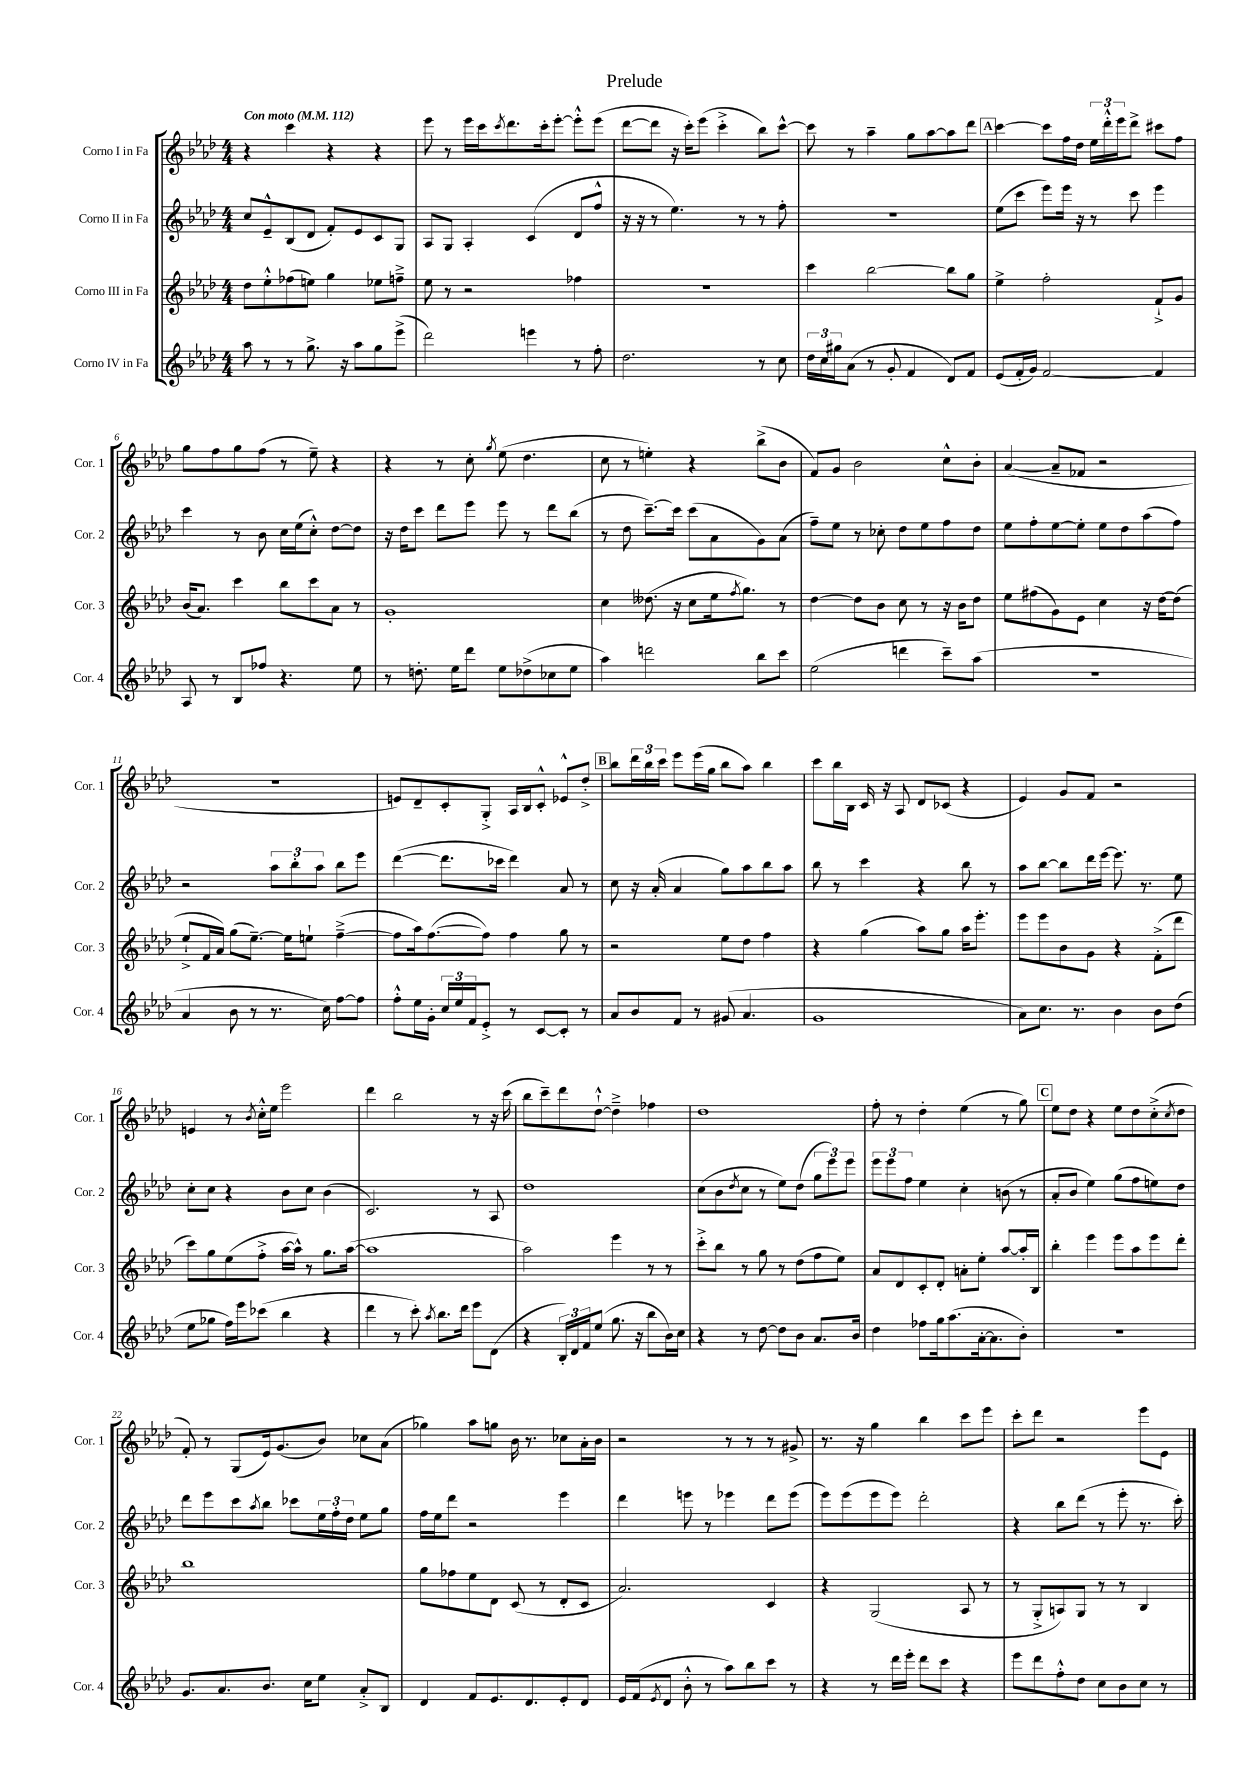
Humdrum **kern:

**kern	**kern	**kern	**kern
*staff4	*staff3	*staff2	*staff1
*clefG2	*clefG2	*clefG2	*clefG2
*k[b-e-a-d-]	*k[b-e-a-d-]	*k[b-e-a-d-]	*k[b-e-a-d-]
*M4/4	*M4/4	*M4/4	*M4/4
*MM112	*MM112	*MM112	*MM112
8aa-	8dd-	8cc	4r
8r	8ee-'^^	8e-~^^	.
8r	(8ff-	(8B-	4ccc
8.gg^	8ee)	8d-	.
.	4gg	8f')	4r
16r	.	.	.
8aa-	.	8e-	.
8gg	8ee-	8c	4r
(8eee-^	8ff~^	8G	.
=	=	=	=
2ddd-)	8ee-	8A-	8eee-
.	8r	8G	8r
.	2r	4A-'	16eee-
.	.	.	16ccc
.	.	.	8qccc
.	.	.	8.ddd-
4eee	.	(4c	.
.	.	.	16ccc'
.	.	.	[8eee-'
8r	4ff-	8d-	8eee-'^^]
8ff'	.	8ff^^	(8eee-
=	=	=	=
2.dd-	1r	16r	[8ddd-
.	.	16r	.
.	.	8r	8ddd-]
.	.	4.ee-)	16r
.	.	.	16ccc')
.	.	.	(8eee-
.	.	.	4ccc'^
.	.	8r	.
8r	.	8r	8bb-)
8cc	.	8ff'	[8ccc^^
=	=	=	=
24dd-	4ccc	1r	8ccc]
24cc	.	.	.
24gg#	.	.	.
(8a-	.	.	8r
8r	[2bb-	.	4aa-~
8g'	.	.	.
4f	.	.	8gg
.	.	.	[8aa-
8d-)	8bb-]	.	8aa-]
8f	8gg	.	8ddd-
=	=	=	=
(8e-	4ee-^	(8ee-	[4ccc
16f'	.	8ccc	.
16g)	.	.	.
[2f	2ff'	8eee-)	8ccc]
.	.	16eee-	16ff
.	.	16r	16dd-
.	.	8r	24ee-
.	.	.	24ddd-'^^
.	.	.	24eee-
.	.	8ccc	8ddd-^
4f]	8f`^	4eee-	8ccc#
.	8g	.	8ff
=	=	=	=
8A-	(16b-	4ccc	8gg
.	8.a-)	.	.
8r	.	.	8ff
8B-	4ccc	8r	8gg
8ff-	.	8b-	(8ff
4.r	8bb-	16cc	8r
.	.	(16ee-	.
.	8ccc	8cc'^^)	8ee-~)
.	8a-	[8dd-	4r
8ee-	8r	8dd-]	.
=	=	=	=
8r	1g'	16r	4r
.	.	16dd-	.
8.dd'	.	8ccc	.
.	.	8ddd-	8r
16ee-	.	.	.
8ddd-	.	8eee-	8cc'
.	.	.	8qgg
8ee-	.	8eee-	(8ee-
(8dd-^	.	8r	4.dd-
8cc-	.	8ddd-	.
8ee-	.	(8bb-	.
=	=	=	=
4aa-)	4cc	8r	8cc
.	.	8dd-	8r
2ddd	(8.dd--	[8.ccc~)	4ee')
.	16r	16ccc]	.
.	8cc	(8ccc	4r
.	16ee-	8a-	.
.	8qff	.	.
.	8.gg)	.	.
8bb-	.	8g)	(8bb-^
8ccc	8r	(8a-	8b-
=	=	=	=
(2ee-	[4dd-	8ff~)	8f)
.	.	8ee-	8g
.	8dd-]	8r	2b-
.	8b-	8cc-'	.
4ddd	8cc	8dd-	.
.	8r	8ee-	.
8ccc~)	16r	8ff	8cc^^
.	16b-	.	.
(8aa-	8dd-	8dd-	8b-'
=	=	=	=
1r	8ee-	8ee-	([4a-
.	(8ff#	8ff'	.
.	8g)	[8ee-	8a-~]
.	8e-	8ee-']	8f-
.	4cc	8ee-	2r
.	.	8dd-	.
.	16r	(8aa-	.
.	[16dd-	.	.
.	(8dd-]	8ff)	.
=	=	=	=
4a-	8ee-`^	2r	1r
.	16f	.	.
.	16a-)	.	.
8b-	(8gg	.	.
8r	[8.ee-~)	.	.
8.r	.	12aa-	.
.	16ee-]	.	.
.	.	12bb-'	.
.	8ee`	.	.
.	.	12aa-	.
16cc)	.	.	.
[8ff	([4ff~^	8bb-	.
8ff]	.	8eee-	.
=	=	=	=
8ff'^^	8ff]	([4ddd-	8e)
16ee-	16aa-)	.	8d-~
16g'	([8.ff	.	.
24cc	.	8.ddd-]	8c'
24ee-	.	.	.
24f	.	.	.
8e-'^	8ff])	.	8G'^
.	.	16ccc-	.
8r	4ff	4ddd-)	16A-
.	.	.	16B-
[8c	.	.	8c'^^
8c']	8gg	8a-	8e-^^
8r	8r	8r	8dd-'^
=	=	=	=
8a-	2r	8cc	8bb-
8b-	.	16r	24ddd-
.	.	.	24bb-
.	.	(16a-'	.
.	.	.	24ccc
8f	.	4a-	8eee-
8r	.	.	(16eee-
.	.	.	16gg
(8g#	8ee-	8gg)	8bb-
4.a-	8dd-	8aa-	8aa-)
.	4ff	8bb-	4bb-
.	.	8aa-	.
=	=	=	=
1g	4r	8bb-	8ccc
.	.	8r	16bb-
.	.	.	16B-
.	(4gg	4ccc	16c
.	.	.	16r
.	.	.	8A-
.	8aa-)	4r	8d-
.	8gg	.	(8c-
.	16aa-	8bb-	4r
.	8.eee-'	.	.
.	.	8r	.
=	=	=	=
8a-)	8eee-	8aa-	4e-)
8.cc	8eee-	[8bb-	.
.	8b-	8bb-]	8g
8.r	.	.	.
.	8g	16ddd-	8f
.	.	[16eee-	.
4b-	4r	8.eee-]	2r
.	.	8.r	.
8b-	(8f'^	.	.
(8dd-	8ddd-	8ee-	.
=	=	=	=
8ee-	8ccc)	8cc'	4e
8gg-	8gg	8cc	.
16ff)	(8ee-	4r	8r
16eee-	.	.	.
.	.	.	8qb-
(8ccc-	8ff'^	.	16cc'^^
.	.	.	16ee-
4bb-	[16aa-	8b-	2eee-
.	16aa-^^])	.	.
.	8r	8cc	.
4r	8.gg	(4b-	.
.	([16aa-	.	.
=	=	=	=
4ddd-	1aa-]	2.c)	4ddd-
8r	.	.	2bb-
8ccc')	.	.	.
8qaa-	.	.	.
8.bb-	.	.	.
16ddd-	.	.	.
8eee-	.	8r	8r
(8d-	.	8A-	16r
.	.	.	(16ccc
=	=	=	=
4r	2aa-)	1dd-	8bb-
.	.	.	8ccc~)
24B-')	.	.	8ddd-
24d-	.	.	.
24f	.	.	.
(8ee-	.	.	[8dd-`^^
8.gg	4eee-	.	4dd-~^]
16r	.	.	.
8bb-	8r	.	4ff-
16b-)	8r	.	.
16cc	.	.	.
=	=	=	=
4r	8ccc'^	(8cc	1dd-
.	8bb-	8b-	.
.	.	8qdd-	.
8r	8r	8cc	.
[8dd-	8gg	8r	.
8dd-]	8r	8ee-)	.
8b-	(8dd-	(8dd-	.
8.a-	8ff	12gg	.
.	.	12eee-)	.
.	8ee-)	.	.
.	.	12eee-	.
16b-	.	.	.
=	=	=	=
4dd-	8a-	12eee-	8ff'
.	.	12eee-	.
.	8d-	.	8r
.	.	12ff	.
8ff-	8c'	4ee-	4dd-'
16gg	8d-'	.	.
(8.aa-	.	.	.
.	8a'	4cc'	(4ee-
[16a-'	8ee-'	.	.
8.a-]	.	.	.
.	[8aa-	(8b	8r
8b-')	16aa-']	8r	8gg)
.	16B-	.	.
=	=	=	=
1r	4bb-'	8a-'	8ee-
.	.	8b-	8dd-
.	4eee-	4ee-)	4r
.	8eee-	(8gg	8ee-
.	8aa-	8ff	8dd-
.	8eee-	8ee)	(8cc'^
.	.	.	8qcc
.	8ddd-'	8dd-	8dd-
=	=	=	=
8.g	1bb-	8ddd-	8f')
.	.	8eee-	8r
8.a-	.	.	.
.	.	8ccc	(8G
.	.	8qaa-	.
8.b-	.	8bb-	16e-)
.	.	.	(8.g
.	.	8ccc-	.
16cc	.	.	.
8ee-	.	24ee-	8b-)
.	.	24ff'	.
.	.	24dd-	.
8a-'^	.	8ee-	8cc-
8B-	.	8gg	(8a-
=	=	=	=
4d-	8gg	16ff	4gg-)
.	.	16ee-	.
.	8ff-	8ddd-	.
8f	8ee-	2r	8aa-
8.e-	8d-	.	8gg
.	(8c	.	16b-
8.d-	.	.	8.r
.	8r	.	.
8e-'	8d-'	4eee-	8cc-
8d-	8c	.	16a-'
.	.	.	16b-
=	=	=	=
16e-	2.a-)	4ddd-	2r
(16f	.	.	.
8qe-	.	.	.
8d-	.	.	.
8b-'^^	.	8eee	.
8r	.	8r	.
8aa-)	.	4eee-	8r
8bb-	.	.	8r
8ccc	4c	8ddd-	8r
8r	.	(8eee-	8g#^
=	=	=	=
4r	4r	8eee-)	8.r
.	.	(8eee-	.
.	.	.	16r
8r	(2G	8eee-	4gg
16ddd-	.	8eee-)	.
16eee-'	.	.	.
8ddd-	.	2ddd-'	4bb-
8ccc	.	.	.
4r	8A-	.	8ccc
.	8r	.	8eee-
=	=	=	=
8eee-	8r	4r	8ccc'
8ddd-	8G'^	.	8ddd-
8ff'^^	8A)	8bb-	2r
8dd-	8G	(8ddd-	.
8cc	8r	8r	.
8b-	8r	8eee-'	.
8cc	4B-	8.r	8eee-
8r	.	.	8e-
.	.	16ccc')	.
==	==	==	==
*-	*-	*-	*-
